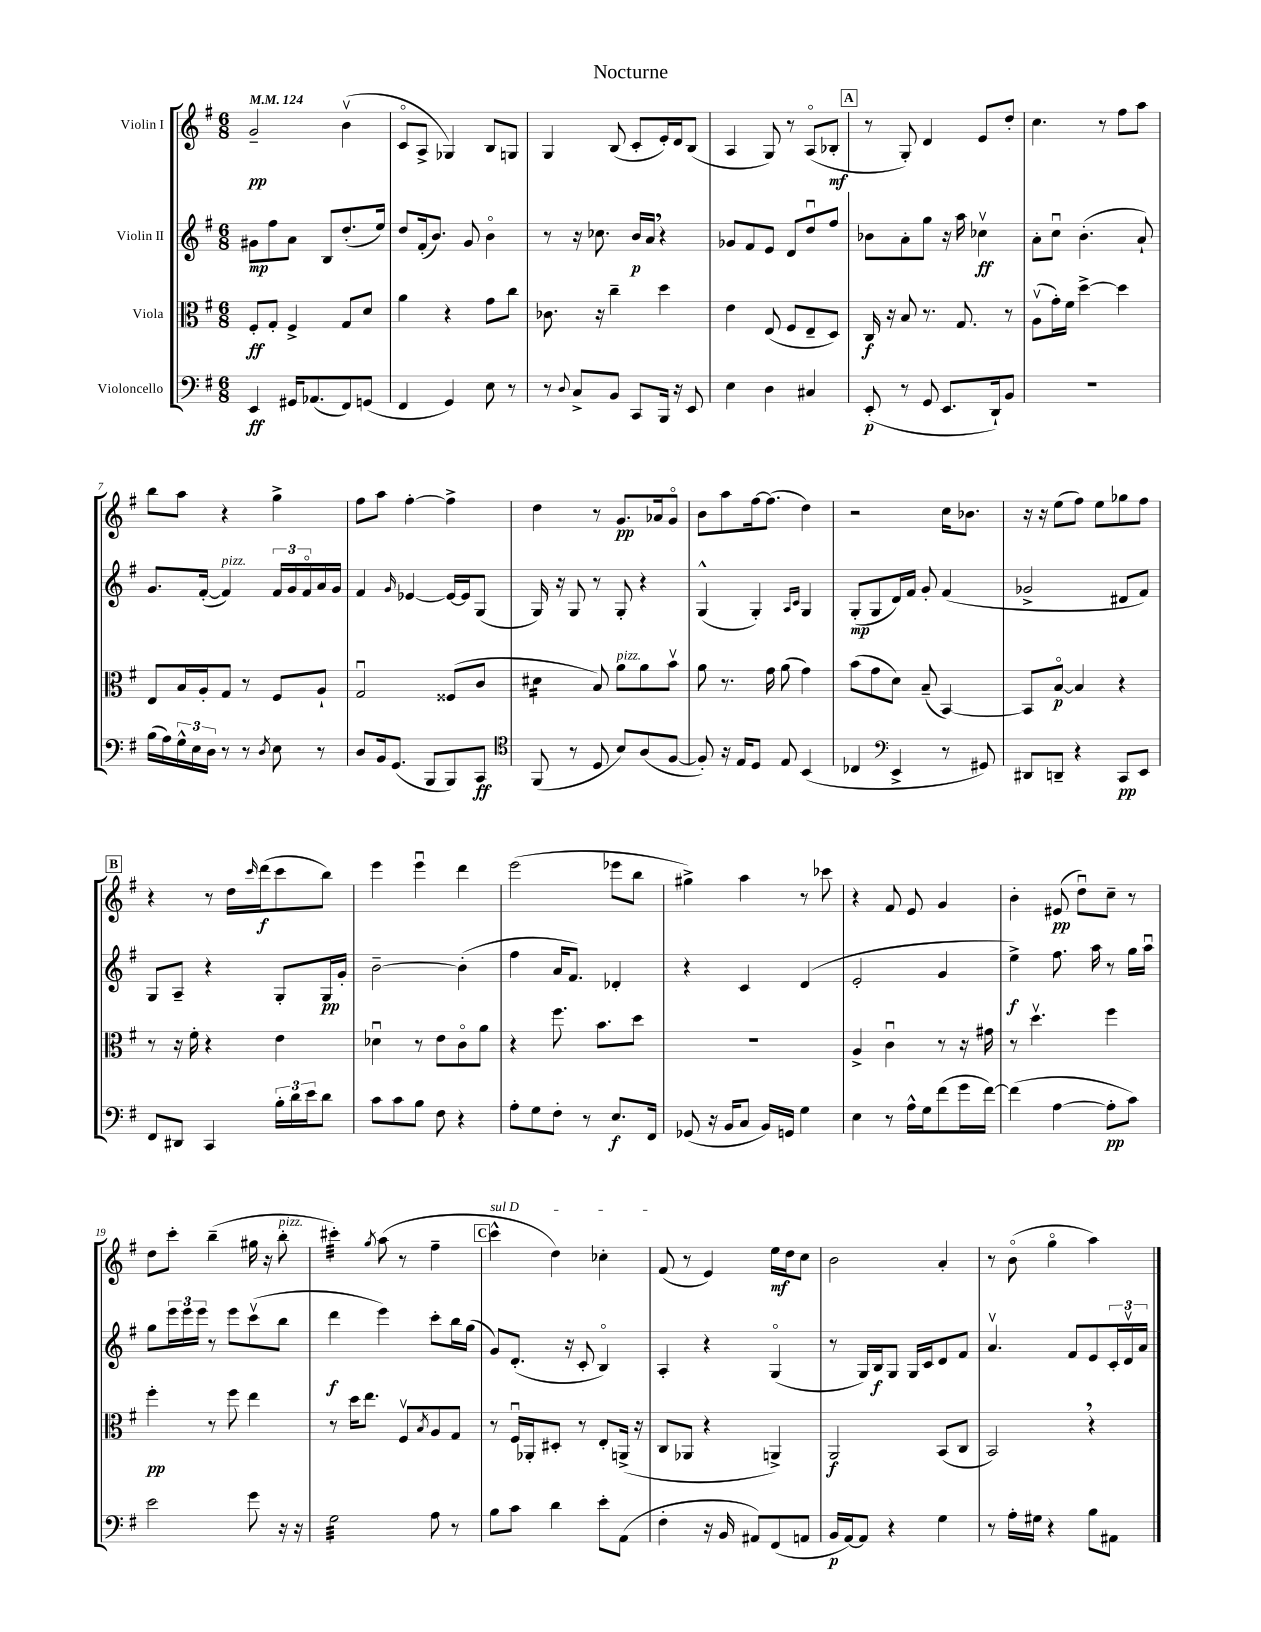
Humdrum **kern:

**kern	**kern	**kern	**kern
*staff4	*staff3	*staff2	*staff1
*clefF4	*clefC3	*clefG2	*clefG2
*k[f#]	*k[f#]	*k[f#]	*k[f#]
*M6/8	*M6/8	*M6/8	*M6/8
*MM124	*MM124	*MM124	*MM124
4EE/	8F#'/L	8g#\L	2g~/
.	8G'/J	8ff#\	.
16GG#/LK	4F#^/	8a\J	.
(8.AA-/	.	.	.
.	.	8B/L	.
8FF#/)	8G/L	(8.dd'/	(4bv\
(8GG/J	8d/J	.	.
.	.	16ee/Jk)	.
=	=	=	=
4FF#/	4a\	8dd/L	8co/L
.	.	(16f#'/k	8A^/J
.	.	8.b/J)	.
4GG/)	4r	.	4G-/)
.	.	8g/	.
8E\	8g\L	4bo\	8B/L
8r	8cc\J	.	8G/J
=	=	=	=
8r	8.c-\	8r	4G/
8qqD/	.	.	.
8C^/L	.	16r	.
.	16r	8.cc-\	.
8BB/J	4cc~\	.	(8B/
8CC/L	.	16b/LL	8c'/L
.	.	16a/JJ	.
16BBB/Jk	4dd\	4r	16e'/L)
16r	.	.	16d/J
8EE/	.	.	(8B/J
=	=	=	=
4E\	4e\	8g-/L	4A/
.	.	8f#/	.
4D\	(8E/	8e/J	8G/)
.	8F#/L	8d/L	8r
4C#/	8E~/	8ddu/	(8Ao/L
.	8D/J)	8ff#/J	8B-'/J
=	=	=	=
(8EE'/	16C/	8b-\L	8r
.	16r	.	.
8r	8B/	8a'\	8G'/)
8GG/	8.r	8gg\J	4d/
8.EE/L	.	16r	.
.	8.G/	16aa\	.
.	.	4cc-v\	8e/L
16DD`/k)	.	.	.
8BB/J	8r	.	8dd'/J
=	=	=	=
2.r	(8Av\L	8a'\L	4.cc\
.	16g'\L)	8ccu\J	.
.	16f#\JJ	.	.
.	[4dd^\	(4.b'\	.
.	.	.	8r
.	4dd\]	.	8ff#\L
.	.	8a`/)	8aa\J
=	=	=	=
(16B\LL	8E/L	8.g/L	8bb\L
16A\)	.	.	.
24G^^\	16B/L	.	8aa\J
24E\	.	.	.
.	16A'/J	([16f#'/Jk	.
24D\JJ	.	.	.
8r	8G/J	4f#/])	4r
8r	8r	.	.
8qD/	.	.	.
8E\	8F#/L	24f#/LL	4gg^\
.	.	24g/	.
.	.	24f#o/	.
8r	8A`/J	16a/	.
.	.	16g/JJ	.
=	=	=	=
8D/L	2Gu/	4f#/	8ff#\L
16BB/k	.	.	8aa\J
(8.GG/J	.	.	.
.	.	16qqg/	.
.	.	[4e-/	[4ff#'\
8BBB/L	.	.	.
8BBB/)	(8F##/L	16e-/_LL	4ff#^\]
.	.	16e-/]J	.
8CC/J	8c/J	(8G/J	.
=	=	=	=
*clefC4	*	*	*
(8FF#/	4d#\	16G/)	4dd\
.	.	16r	.
8r	.	8G/	.
8D/	8B/)	8r	8r
8B/L)	8a\L	8G'/	8.g/L
(8A/	8a\	4r	.
.	.	.	16a-/k
[8F#/J	8bv\J	.	8go/J
=	=	=	=
8F#'/])	8a\	(4G^^/	8b\L
16r	8.r	.	8aa\
16E/LK	.	.	.
8D/J	.	4G'/)	[16ff#\k
.	16g\	.	(8.ff#\]J
8E/	(8a\	.	.
.	.	16qqA/LL	.
.	.	16qqc/JJ	.
(4BB/	4g\)	4G/	4dd\)
=	=	=	=
4C-/	(8b\L	(8G'/L	2r
.	8g\	8G/	.
*clefF4	*	*	*
4EE^/	8d\J)	16d/L)	.
.	.	16f#/JJ	.
.	(8B~/	8g'/	.
8r	[4BB/)	(4f#/	16cc\LK
.	.	.	8.b-\J
8GG#/)	.	.	.
=	=	=	=
8DD#/L	8BB/]L	2g-^/	16r
.	.	.	16r
8DD~/J	[8Bo/J	.	(8ee\L
4r	4B/]	.	8ff#\J)
.	.	.	8ee\L
8CC/L	4r	8d#/L	8gg-\
8EE/J	.	8f#/J)	8ff#\J
=	=	=	=
8FF#/L	8r	8G/L	4r
8DD#/J	16r	8A~/J	.
.	16f#'\	.	.
4CC/	4r	4r	8r
.	.	.	16dd\LL
.	.	.	16qqccc/
.	.	.	(16ddd\J
24B'\LL	4e\	8G'/L	8ccc\
24d\	.	.	.
24e\J	.	.	.
8d\J	.	16G/L	8bb\J)
.	.	16g'/JJ	.
=	=	=	=
8c\L	4d-u\	[2b~\	4eee\
8c\	.	.	.
8B\J	8r	.	4eeeu\
8F#\	8e\L	.	.
4r	8co\	(4b'\]	4ddd\
.	8a\J	.	.
=	=	=	=
8A'\L	4r	4ff#\	(2eee\
8G\	.	.	.
8F#'\J	8.ff#\	16a/LK	.
.	.	8.f#/J)	.
8r	.	.	.
.	8.b\L	.	.
8.E/L	.	4d-'/	8eee-\L
.	8dd\J	.	8bb\J
16FF#/Jk	.	.	.
=	=	=	=
(8GG-/	2.r	4r	4gg#^\)
16r	.	.	.
16BB/LK	.	.	.
8C/J	.	4c/	4aa\
16BB/LL)	.	.	.
16GG/JJ	.	.	.
4G\	.	(4d/	8r
.	.	.	8ccc-\
=	=	=	=
4E\	4A^/	2e'/	4r
8r	4cu\	.	8f#/
16A^^\LL	.	.	8e/
16G\J	.	.	.
(8f#\	8r	4g/	4g/
16g\L	16r	.	.
[16f#\JJ)	16g#\	.	.
=	=	=	=
(4f#\]	8r	4ee^\)	4b'\
.	4.ddv\	.	.
[4A\	.	8.ff#\	(8e#/
.	.	.	8ddu\L)
.	.	16aa\	.
8A'\]L	4ff#\	8r	8cc~\J
8c\J)	.	16gg\LL	8r
.	.	16aau\JJ	.
=	=	=	=
2e\	4ff#'\	8gg\L	8dd\L
.	.	24eee\L	8ccc'\J
.	.	24eee\	.
.	.	24eee\JJ	.
.	8r	8r	(4bb~\
.	8ff#\	8eee\L	.
8g\	4ee\	(8cccv\	16gg#\
.	.	.	16r
16r	.	8bb\J	8bb'\
16r	.	.	.
=	=	=	=
2G\	8r	4ddd\	4ccc#'\)
.	16dd\LK	.	.
.	8.ee\J	.	.
.	.	.	8qgg/
.	.	4eee\)	(8aa\
.	8F#v/L	.	8r
.	8qB/	.	.
8A\	8A/	8ccc'\L	4ff#~\
8r	8G/J	16bb\L	.
.	.	(16gg\JJ	.
=	=	=	=
8B\L	8r	8g/L)	4ccc^^\
8c\J	16F#u/LL	(8.d'/J	.
.	16AA-'/J	.	.
4d\	8D#'/J	.	4dd\)
.	.	16r	.
.	8r	8c'/	.
8e'\L	8E'/L	4Bo/)	4cc-'\
(8AA\J	(16AA^/Jk	.	.
.	16r	.	.
=	=	=	=
4F#'\	8C/L	4A'/	(8f#/
.	8AA-/J	.	8r
16r	4r	4r	4e/)
16BB/	.	.	.
8AA#/L)	.	.	.
(8FF#/	4AA^/)	(4Go/	16ee\LL
.	.	.	16dd\J
8AA/J	.	.	8cc\J
=	=	=	=
16BB/LL	2AA/	8r	2b\
[16AA/J)	.	.	.
8AA/]J	.	16G/LL)	.
.	.	16B/J	.
4r	.	8G/J	.
.	.	16G/LL	.
.	.	16c/J	.
4G\	(8BB/L	8d/	4a'/
.	8C/J	8f#/J	.
=	=	=	=
8r	2BB/)	4.av/	8r
16A'\LL	.	.	(8bo\
16G#\JJ	.	.	.
4r	.	.	4ggo\
.	.	8f#/L	.
8B\L	4r	8e/	4aa\)
8AA#\J	.	24c'/L	.
.	.	24dv/	.
.	.	24a/JJ	.
==	==	==	==
*-	*-	*-	*-
